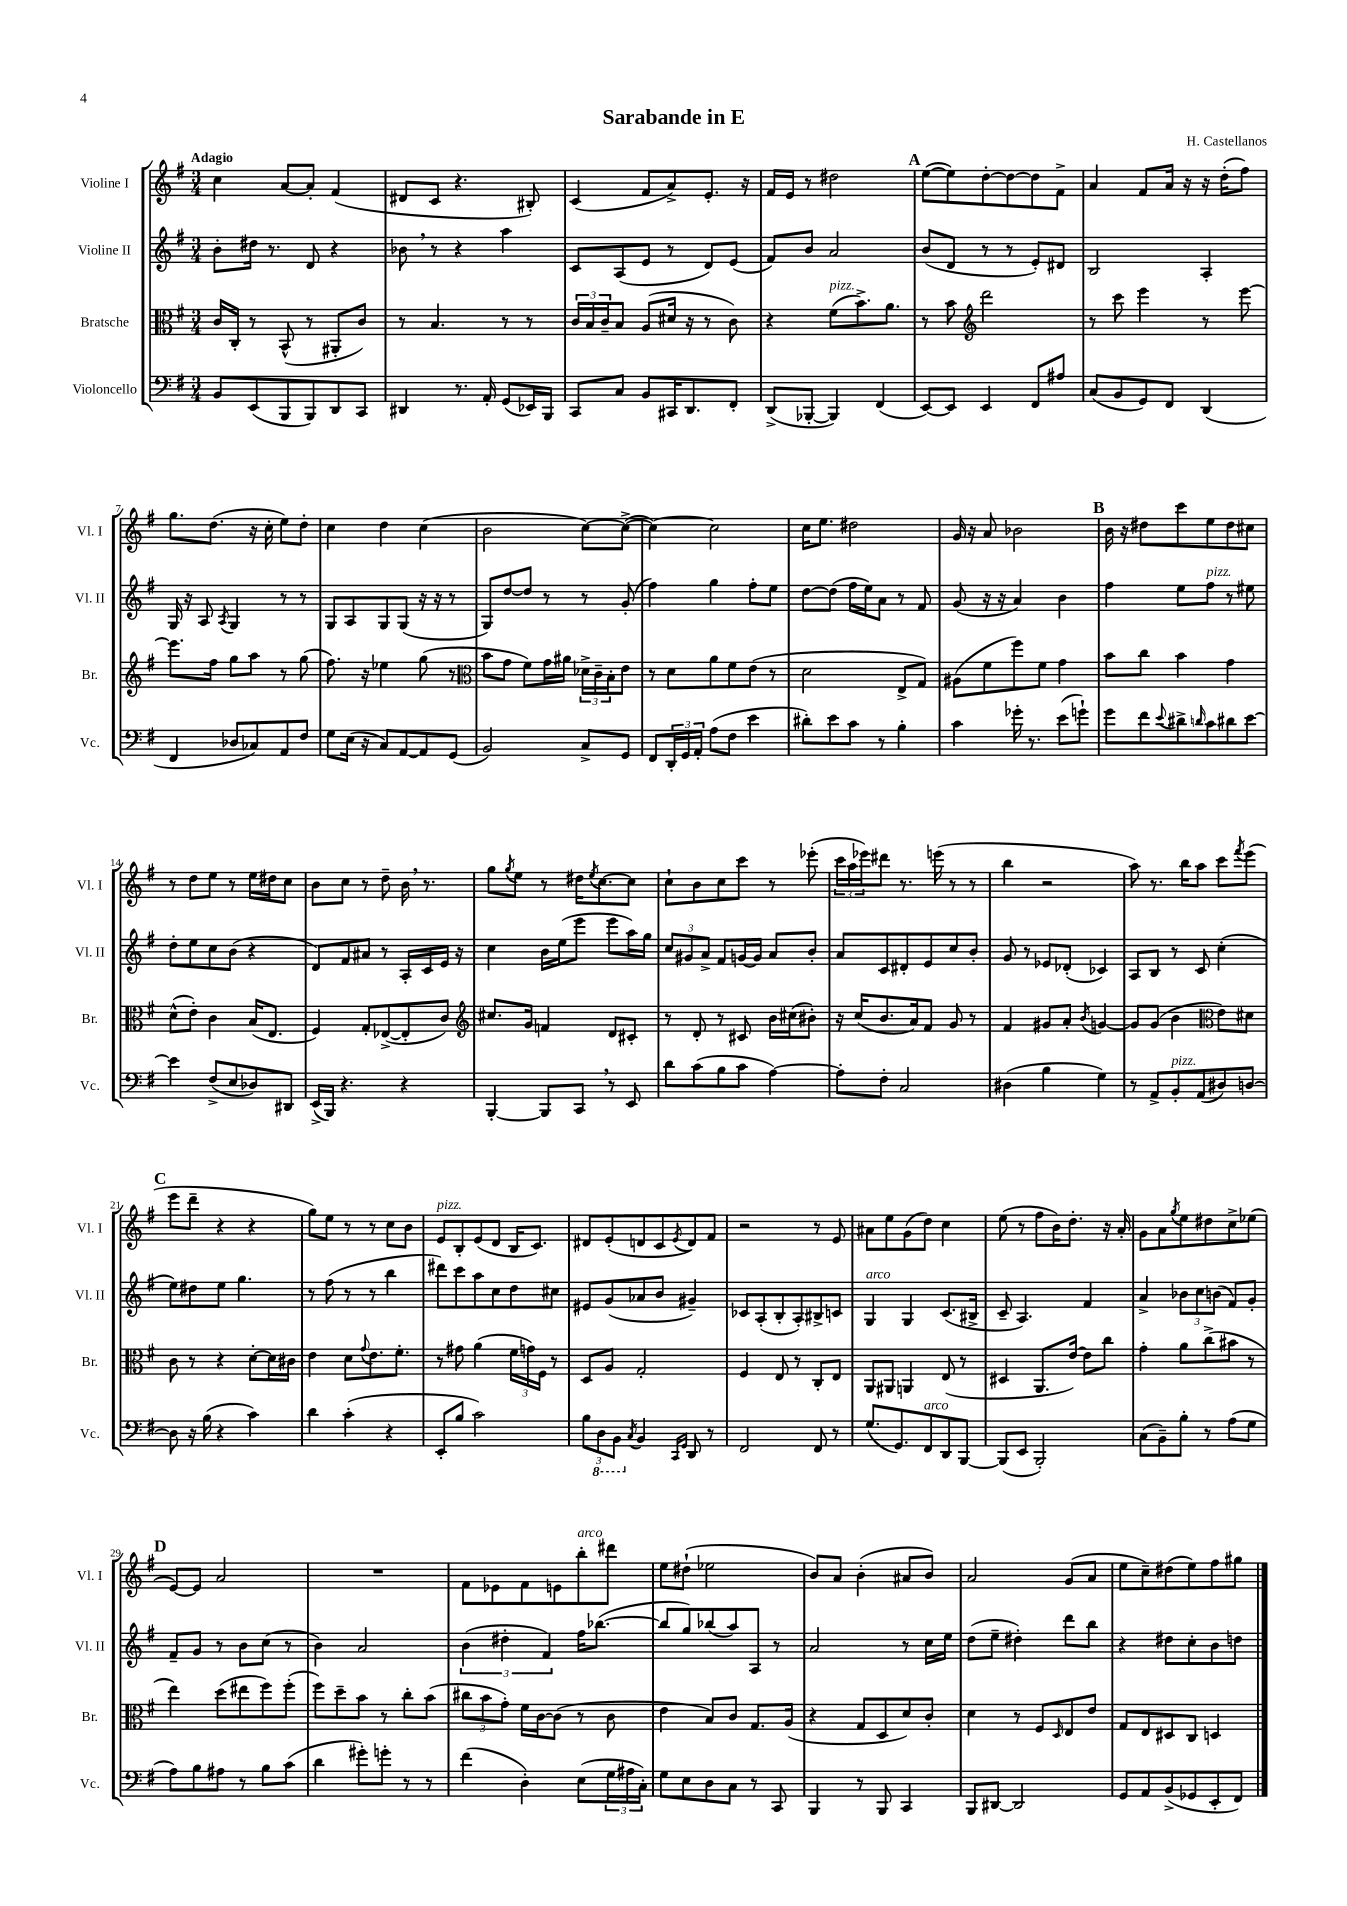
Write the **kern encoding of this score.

**kern	**kern	**kern	**kern
*part4	*part3	*part2	*part1
*staff4	*staff3	*staff2	*staff1
*I"Violoncello	*I"Bratsche	*I"Violine II	*I"Violine I
*I'Vc.	*I'Br.	*I'Vl. II	*I'Vl. I
*clefF4	*clefC3	*clefG2	*clefG2
*k[f#]	*k[f#]	*k[f#]	*k[f#]
*M3/4	*M3/4	*M3/4	*M3/4
=1	=1	=1	=1
!	!	!	!LO:TX:a:B:t=Adagio
8BB/L	16c/LL	8b'\L	4cc\
.	16C'/JJ	.	.
(8EE/	8r	16dd#X\Jk	.
.	.	8.r	.
8BBB/	(8BB^^/	.	[8a/L
8BBB/)	8r	8d/	8a'/J]
8DD/	8AA#X'/L	4r	(4f#/
8CC/J	8c/J)	.	.
=2	=2	=2	=2
4DD#X/	8r	8b-X,\	8d#X/L
.	4.B/	8r	8c/J
8.r	.	4r	4.r
16AA'/	.	.	.
(8GG/L	8r	4aa\	.
16EE-X/L)	8r	.	8B#X'/)
16BBB/JJ	.	.	.
=3	=3	=3	=3
8CC/L	24c/LL	8c/L	(4c/
.	24B/	.	.
.	24c~/J	.	.
8C/J	8B/J	(8A/	.
8BB/L	(8A/L	8e/J	8f#/L
16CC#X/K	16d#X/Jk	8r	8a^/)
8.DD/	16r	.	.
.	8r	8d/L)	8.e'/J
8FF#'/J	8c\)	(8e/J	.
.	.	.	16r
=4	=4	=4	=4
(8DD^/L	4r	8f#/L)	16f#/LL
.	.	.	16e/JJ
[8BBB-X'/J	.	8b/J	8r
!	!LO:TX:a:i:t=pizz.	!	!
4BBB-/])	(8f#\L	2a/	2dd#X\
.	8.b^\)	.	.
(4FF#/	.	.	.
.	8.a\J	.	.
!!LO:REH:place=s1:t=A
=5	=5	=5	=5
[8EE/L)	8r	(8b/L	([8ee\L
8EE/J]	8b\	8d/J	8ee\])
*	*clefG2	*	*
4EE/	2ddd\	8r	[8dd'\
.	.	8r	8dd\_
8FF#/L	.	8e'/L)	8dd\]
8A#X/J	.	8d#X/J	8f#^\J
=6	=6	=6	=6
(8C/L	8r	2B/	4a/
8BB/	8ccc\	.	.
8GG/)	4eee\	.	8f#/L
8FF#/J	.	.	16a/Jk
.	.	.	16r
(4DD/	8r	4A'/	16r
.	.	.	(16dd'\KL
.	[8eee\	.	8ff#\J)
!!LO:LB:g=z
=7	=7	=7	=7
4FF#/	8.eee\L]	16G/	8.gg\L
.	.	16r	.
.	.	8A/	.
.	16ff#\Jk	.	(8.dd\J
.	.	8qA/	.
8D-X/L	8gg\L	4G/	.
8C-X/)	8aa\J	.	16r
.	.	.	16cc'\
8AA/	8r	8r	8ee\L)
8F#/J	(8gg\	8r	8dd'\J
=8	=8	=8	=8
8G\L	8.ff#\)	8G/L	4cc\
(16E\Jk	.	8A/	.
16r	16r	.	.
8C/L)	4ee-X\	8G/	4dd\
[8AA/	.	(8G/J	.
8AA/]	(8gg\	16r	(4cc\
.	.	16r	.
(8GG/J	8r	8r	.
=9	=9	=9	=9
*	*clefC3	*	*
2BB/)	8b\L	8G/L)	2b\
.	8g\J	[8dd/	.
.	8f#\L)	8dd/J]	.
.	16g\L	8r	.
.	16a#X\JJ	.	.
8C^/L	24d-X^\LL	8r	[8cc\L)
.	24c~\	.	.
.	24B'\J	.	.
8GG/J	8e\J	(8g'/	(8cc^\J_
=10	=10	=10	=10
8FF#/L	8r	4ff#\)	4cc\_)
24DD'/L	8d\L	.	.
24GG/	.	.	.
24AA'/JJ	.	.	.
(8A\L	8a\	4gg\	2cc\]
8F#\J	8f#\	.	.
4e\	(8e\J	8ff#'\L	.
.	8r	8ee\J	.
=11	=11	=11	=11
8d#X'\L)	2d\	[8dd\L	16cc\KL
.	.	.	8.ee\J
8e\	.	(8dd\J]	.
8c\J	.	16ff#\LL	2dd#X\
.	.	16ee\J)	.
8r	.	8a\J	.
4B'\	8E^/L	8r	.
.	8G/J)	8f#/	.
=12	=12	=12	=12
4c\	(8A#X\L	(8g/	16g/
.	.	.	16r
.	8f#\	16r	8a/
.	.	16r	.
16g-X'\	8ff#\)	4a/)	2b-X\
8.r	.	.	.
.	8f#\J	.	.
(8e\L	4g\	4b\	.
8gn`\J)	.	.	.
!!LO:REH:place=s1:t=B
=13	=13	=13	=13
8g\L	8b\L	4ff#\	16b\
.	.	.	16r
8f#\	8cc\J	.	8dd#X\L
8qqe/	.	.	.
8d#X^\	4b\	8ee\L	8ccc\
16qqdn/	.	.	.
!	!	!LO:TX:a:i:t=pizz.	!
8c\	.	8ff#\J	8ee\
8d#X\	4g\	8r	8dd#\
[8e\J	.	8ee#X\	8cc#X\J
!!LO:LB:g=z
=14	=14	=14	=14
4e\]	(8d^^\L	8dd'\L	8r
.	8e'\J)	8ee\	8dd\L
(8F#^/L	4c\	8cc\	8ee\J
8E/	.	(8b\J	8r
8D-X/)	(16B/KL	4r	16ee\LL
.	8.E/J	.	16dd#X\J
8DD#X/J	.	.	8cc\J
=15	=15	=15	=15
(16EE^/LL	4F#/)	8d/L)	8b\L
16BBB/JJ)	.	.	.
4.r	.	8f#/	8cc\J
.	8G'/L	8a#X/J	8r
.	([8E-X^/	8r	8dd~\
4r	8E-'/]	16A'/LL	16b,\
.	.	16c/	8.r
.	8c/J)	16e/JJ	.
.	.	16r	.
=16	=16	=16	=16
*	*clefG2	*	*
[4BBB'/	8.cc#X/L	4cc\	8gg\L
.	.	.	8qgg/
.	.	.	8ee\J
.	16g/Jk	.	.
8BBB/L]	4fn/	16b\LL	8r
.	.	(16ee\J	.
8CC,/J	.	8eee\J	16dd#X\KL
.	.	.	8qee/
.	.	.	[8.cc\
8r	8d/L	8eee\L	.
8EE/	8c#X'/J	16aa\L)	8cc\J]
.	.	16gg\JJ	.
=17	=17	=17	=17
8d\L	8r	12cc/L	8cc`\L
.	.	12g#X/	.
(8c\	8d'/	.	8b\
.	.	12a^/J	.
8B\	8r	8f#/L	8cc\
8c\J	8c#X/	[16gn/L	8ccc\J
.	.	16g/JJ]	.
[4A\)	16b\LL	8a/L	8r
.	(16cc#X\J	.	.
.	8b#X'\J)	8b'/J	(8eee-X'\
=18	=18	=18	=18
8A'\L]	16r	8a/L	24ccc\LL
.	.	.	24aa\
.	(16cc/KL	.	.
.	.	.	24eee-X\J)
8F#'\J	8.b/	8c/	8ddd#X\J
2C/	.	8d#X'/	8.r
.	16a/k)	.	.
.	8f#/J	8e/	.
.	.	.	(16eeen\
.	8g/	8cc/	8r
.	8r	8b'/J	8r
=19	=19	=19	=19
(4D#X\	4f#/	8g/	4bb\
.	.	8r	.
4B\	8g#X/L	8e-X/L	2r
.	8a'/J	(8d-X'/J	.
.	8qb/	.	.
4G\)	[4gn/	4c-X/)	.
=20	=20	=20	=20
8r	8g/L]	8A/L	8aa\)
8AA^/L	(8g/J	8B/J	8.r
!LO:TX:a:i:t=pizz.	!	!	!
8BB'/	4b\	8r	.
.	.	.	16bb\KL
(8AA/	.	8c/	8aa\J
*	*clefC3	*	*
8D#X/)	8e\L)	(4cc'\	8ccc\L
.	.	.	8qfff#/
[8Dn/J	8d#X\J	.	(8eee\J
!!LO:LB:g=z
!!LO:REH:place=s1:t=C
=21	=21	=21	=21
8D\]	8c\	8ee\L)	8eee\L
16r	8r	8dd#X\	8ddd~\J
(16B\	.	.	.
4r	4r	8ee\J	4r
.	.	4.gg\	.
4c\)	[8d'\L	.	4r
.	16d\L]	.	.
.	16c#X\JJ	.	.
=22	=22	=22	=22
4d\	4e\	8r	8gg\L)
.	.	(8ff#\	8ee\J
(4c'\	8d\L	8r	8r
.	8qqg/	.	.
.	8.e\	8r	8r
4r	.	4bb\	8cc\L
.	8.f#'\J	.	.
.	.	.	8b\J
=23	=23	=23	=23
!	!	!	!LO:TX:a:i:t=pizz.
8EE'/L	8r	8ddd#X\L)	8e/L
8B/J	8g#X\	8ccc\	8B'/
2c\)	(4a\	8aa\	(8e/
.	.	8cc\	8d/J
.	24f#\LL	8dd\	16B/KL
.	24gn\)	.	.
.	.	.	8.c/J)
.	24F#\JJ	.	.
.	8r	8cc#X\J	.
=24	=24	=24	=24
12B\L	8D/L	8e#X/L	8d#X/L
*8ba	*	*	*
12DD\	.	.	.
.	8A/J	(8g/	(8e'/
12BBB\J	.	.	.
*X8ba	*	*	*
8qC/	.	.	.
4BB/	2G'/	8a-X/	8dn/
.	.	8b/J	8c/
16qqCC/LL	.	.	.
16qqGG/JJ	.	.	8qe/
8DD/	.	4g#X~/)	8d/)
8r	.	.	8f#/J
=25	=25	=25	=25
2FF#/	4F#/	8c-X/L	2r
.	.	(8A'/	.
.	8E/	8B'/	.
.	8r	8A'/)	.
8FF#/	8C'/L	8B#X^/	8r
8r	8E/J	8cn/J	8e/
=26	=26	=26	=26
!	!	!LO:TX:a:i:t=arco	!
(8.G/L	8AA/L	4G/	8a#X\L
.	8AA#X/J	.	8ee\
8.GG/)	.	.	.
.	4AAn/	4G/	(8g\
!LO:TX:a:i:t=arco	!	!	!
8FF#/	.	.	8dd\J)
8DD/	(8E/	(8.c/L	4cc\
[8BBB/J	8r	.	.
.	.	16B#X^/Jk	.
=27	=27	=27	=27
(8BBB/L]	4D#X/	8c~/	(8ee\
8EE/J	.	4.A/)	8r
2BBB'/)	8.AA/L	.	8ff#\L
.	.	.	16b\K)
.	[16e/Jk)	.	8.dd'\J
.	8e\L]	4f#/	.
.	8cc\J	.	16r
.	.	.	16a'/
=28	=28	=28	=28
(8C\L	4g'\	4a^/	8g\L
8BB~\)	.	.	8a\
.	.	.	8qgg/
8B'\J	8a\L	12b-X\L	8ee\
.	.	12cc\	.
8r	(8cc^\	.	8dd#X\
.	.	(12bn\J	.
(8A\L	8b#X\J	8f#/L)	8cc^\
8G\J	8r	8g'/J	(8ee-X\J
!!LO:LB:g=z
!!LO:REH:place=s1:t=D
=29	=29	=29	=29
8A\L)	4ee\)	8f#~/L	[8e/L)
8B\	.	8g/J	8e/J]
8A#X\J	(8dd\L	8r	2a/
8r	8ee#X\	8b\L	.
8B\L	8ff#\)	(8cc\J	.
(8c\J	(8ff#'\J	8r	.
=30	=30	=30	=30
4d\	8ff#\L)	4b\)	2.r
.	8dd~\	.	.
8g#X'\L)	8b\J	2a/	.
8gn'\J	8r	.	.
8r	8cc'\L	.	.
8r	(8b\J	.	.
=31	=31	=31	=31
(4f#\	12cc#X\L	(6b\	8f#\L
.	12b\	.	.
.	.	.	8e-X\
.	12g'\J)	6dd#X'\	.
4D'\)	16f#\LL	.	8f#\
.	[16c\J	.	.
.	.	6f#/)	.
.	(8c\J]	.	8en\
!	!	!	!LO:TX:a:i:t=arco
(8E\L	8r	16ff#\KL	8bb'\
.	.	([8.bb-X\J	.
24G\L	8c\	.	8ddd#X\J
24A#X\	.	.	.
24C'\JJ)	.	.	.
=32	=32	=32	=32
8G\L	4e\	8bb-/L]	8ee\L
8E\	.	8gg/)	(8dd#X`\J
8D\	8B/L)	(8bb-X/	2ee-X\
8C\J	8c/J	8aa/)	.
8r	8.G/L	8A/J	.
8CC/	.	8r	.
.	(16A/Jk	.	.
=33	=33	=33	=33
4BBB/	4r	2a/	8b/L)
.	.	.	8a/J
8r	8G/L	.	(4b'\
8BBB/	8D/	.	.
4CC/	8d/)	8r	8a#X/L
.	8c'/J	16cc\LL	8b/J)
.	.	16ee\JJ	.
=34	=34	=34	=34
8BBB/L	4d\	(8dd\L	2a/
[8DD#X/J	.	8ee~\J	.
2DD#/]	8r	4dd#X'\)	.
.	8F#/L	.	.
.	16qqD/	.	.
.	8E/	8ddd\L	(8g/L
.	8e/J	8bb\J	8a/J
=35	=35	=35	=35
8GG/L	8G/L	4r	8ee\L
8AA/	8E/	.	8cc~\)
(8BB^/	8D#X/	8dd#X\L	(8dd#X\
8GG-X/	8C/J	8cc'\	8ee\)
8EE'/	4Dn/	8b\	8ff#\
8FF#/J)	.	8ddn\J	8gg#X\J
==	==	==	==
*-	*-	*-	*-
